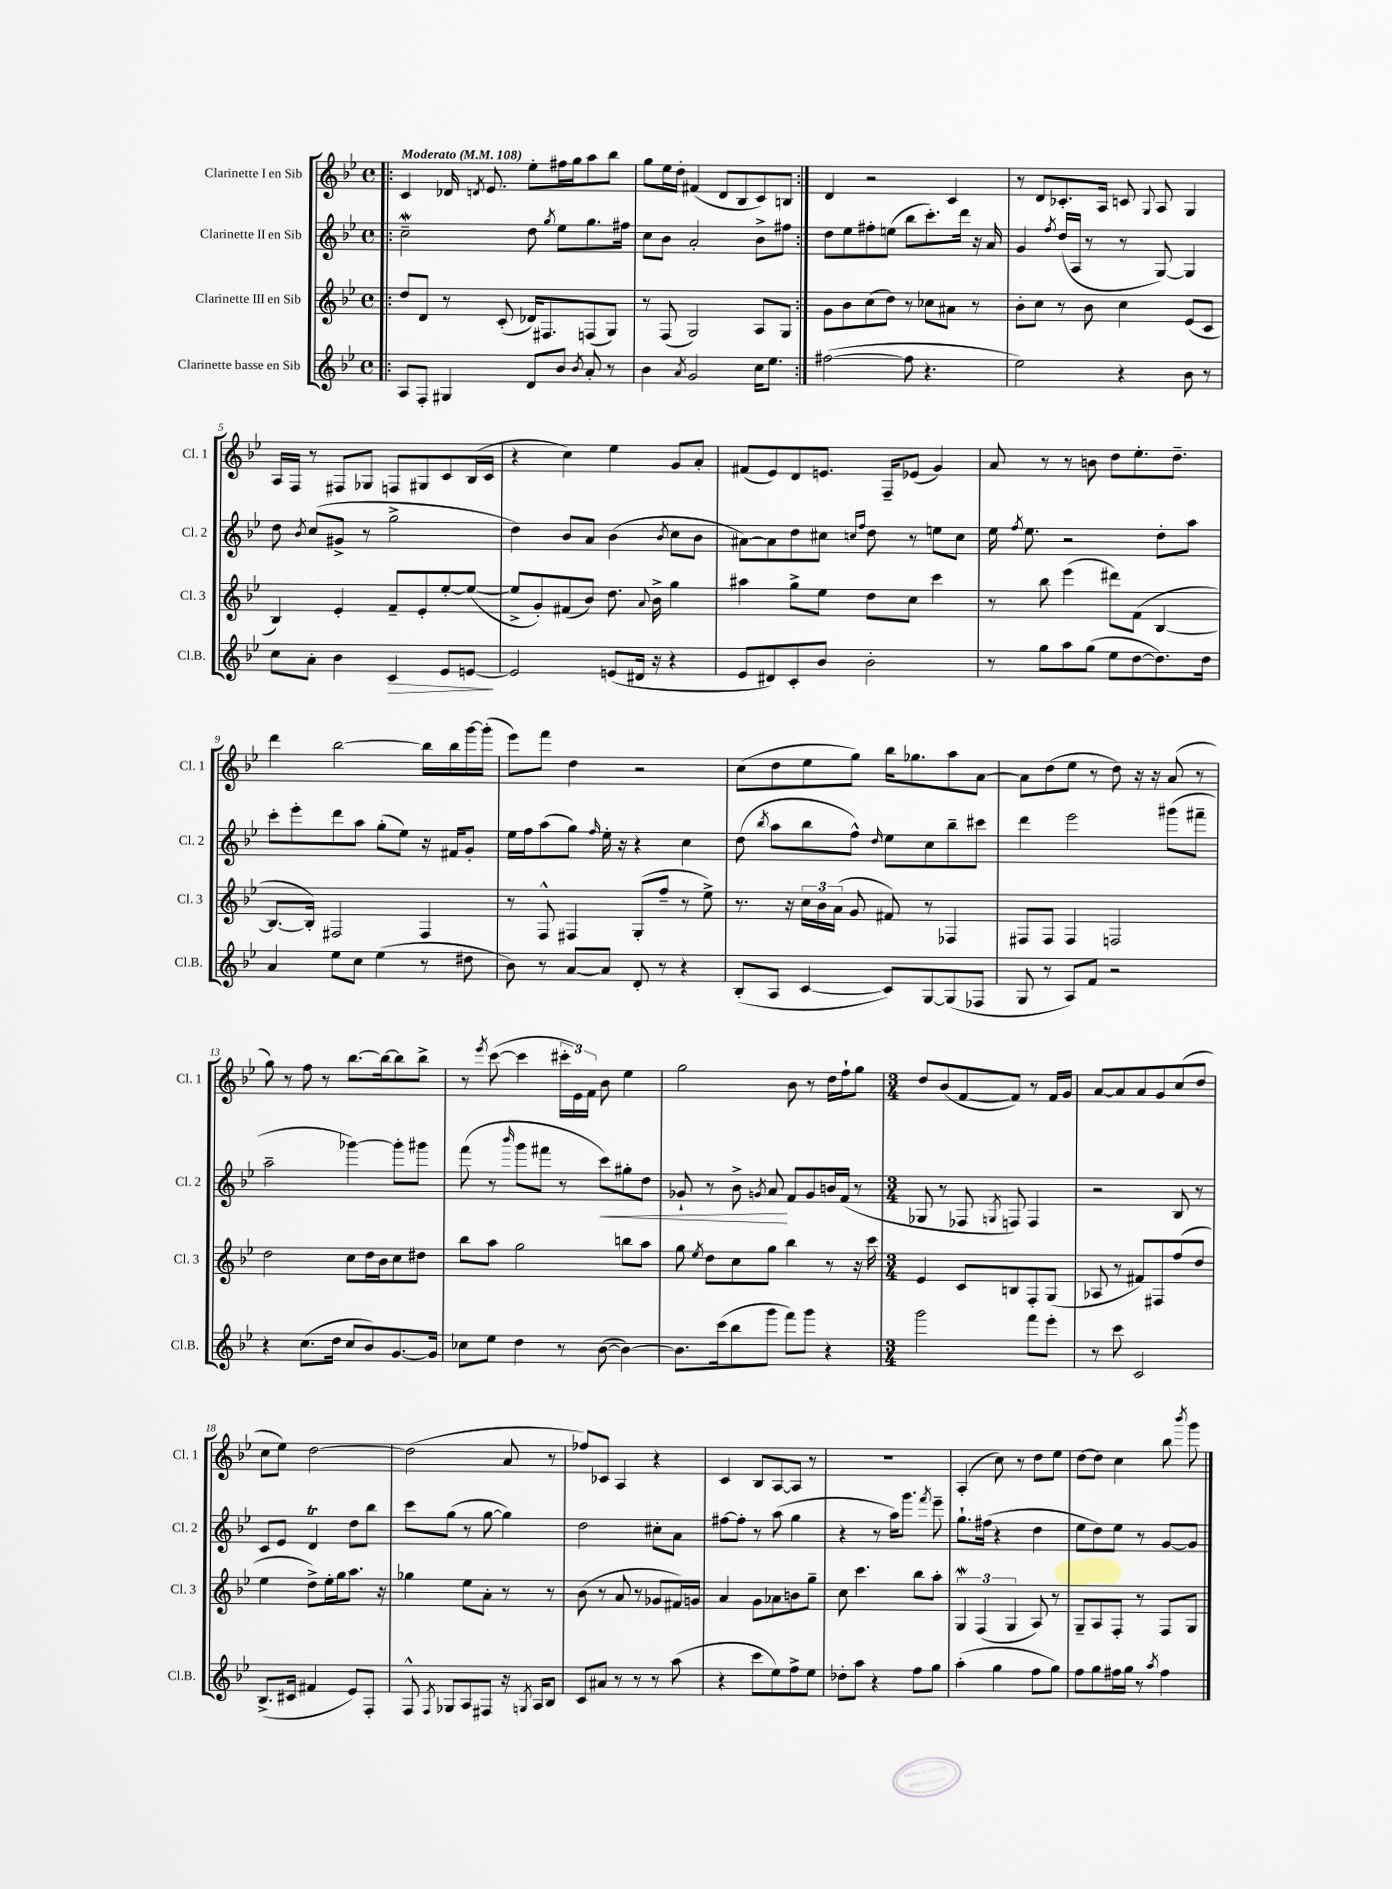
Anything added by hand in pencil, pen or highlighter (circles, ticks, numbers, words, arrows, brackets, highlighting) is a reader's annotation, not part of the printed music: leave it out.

**kern	**kern	**kern	**kern
*staff4	*staff3	*staff2	*staff1
*clefG2	*clefG2	*clefG2	*clefG2
*k[b-e-]	*k[b-e-]	*k[b-e-]	*k[b-e-]
*M4/4	*M4/4	*M4/4	*M4/4
*met(c)	*met(c)	*met(c)	*met(c)
*MM108	*MM108	*MM108	*MM108
=!|:	=!|:	=!|:	=!|:
8A/L	8dd/L	2cc~\	4c/
8F'/J	8d/J	.	.
4G#/	8r	.	16d-/
.	.	.	8qd/
.	.	.	8.e-/
.	(8c'/	.	.
8d/L	16d-/LK)	8dd\	8ee-'\L
.	8.F#/	.	.
.	.	8qgg/	.
8b-/J	.	8ee-\L	16ff#\L
.	.	.	16gg\J
8qb-/	.	.	.
8a'/	(8F/	8.gg\	8aa\
8r	8G/J)	.	8bb-\J
.	.	16ff#\Jk	.
=	=	=	=
4b-\	8r	8cc\L	8gg\L
.	(8F/	8b-\J	16ee-\L
.	.	.	16dd'\JJ
8qa/	.	.	.
2g/	2G/)	2a'/	(4f#/
.	.	.	8d/L
.	.	.	8B-/
16cc\LK	8A/L	8b-^\L	8c/)
8.ee-\J	.	.	.
.	8G/J	8ff#\J	8B/J
=:|!	=:|!	=:|!	=:|!
([2ff#\	8g\L	8dd\L	4d/
.	8b-\	8ee-\	.
.	(8cc\	8ff#'\	2r
.	8dd\J)	(8ee\J	.
8ff#\]	8r	8bb-\L	.
4.r	8cc-\L	8.ccc'\)	.
.	8a#\J	.	4c/
.	.	16ddd\Jk	.
.	8r	16r	.
.	.	16a/	.
=	=	=	=
2ee-\)	8b-'\L	4g/	8r
.	8cc\J	.	8d/L
.	.	8qff/	.
.	8r	(16dd/LL	8.c-'/
.	.	16A/JJ	.
.	8b-\	8r	.
.	.	.	16A/Jk
4r	4cc\	8r	8c/
.	.	.	8qqG/
.	.	[8G/)	8A/
8b-\	(8e-/L	4G/]	4G/
8r	8c/J	.	.
=	=	=	=
8cc\L	4B-/)	8dd\	16A/LL
.	.	.	16F/JJ
.	.	8qb-/	.
8a'\J	.	(8cc/L	8r
4b-\	4e-'/	8g#^/J	8F#/L
.	.	8r	8G-/J
4c/	8f~/L	2gg^\	8F/L
.	8e-'/	.	8G#/
8e-/L	[8ee-'/	.	8c/
[8e/J	(8ee-/_J	.	(16B-/L
.	.	.	16c/JJ
=	=	=	=
2e/]	8ee-^/]L	4dd\)	4r
.	8g'/)	.	.
.	(8f#/	8b-/L	4cc\)
.	8b-/J)	8a/J	.
(8e/L	8.dd\	(4b-\	4ee-\
16d#/Jk	.	.	.
.	8qqa/	.	.
16r	16b-^\	.	.
.	.	8qb-/	.
4r	4gg\	8cc\L	8g/L
.	.	8b-\J	8a'/J
=	=	=	=
8e-/L	4aa#\	[8a#\L)	(8f#/L
8d#/)	.	8a#\]	8e-/)
8c'/	8gg^\L	8dd\	8d/
8b-/J	8ee-\J	8cc#\J	8.e/J
.	.	16qqcc/LL	.
.	.	16qqff/JJ	.
2b-'\	8dd\L	8dd\	.
.	.	.	16F~/LK
.	8cc\J	8r	(8e-/J
.	4ccc\	8ee\L	4g/)
.	.	8cc\J	.
=	=	=	=
8r	8r	16ee-\	8a/
.	.	8qff/	.
.	.	8.ee-\	.
8gg\L	8bb-\	.	8r
8aa\	(4eee-\	2r	8r
(8gg\J	.	.	8b\
8ee-\L	8ddd#\L)	.	8dd\L
[8dd\	(8f\J	.	8.ee-'\
8.dd\])	[4B-/	8dd'\L	.
.	.	.	8.dd~\J
.	.	8aa\J	.
16dd\Jk	.	.	.
=	=	=	=
4a/	8.B-/_L	8ccc'\L	4ddd\
.	.	8eee-'\	.
.	16B-'/]Jk)	.	.
8ee-\L	2F#/	8ddd\	[2bb-\
8cc\J	.	8aa\J	.
(4ee-\	.	(8gg'\L	.
.	.	8ee-\J)	.
8r	4F#/	16r	16bb-\]LL
.	.	16f#/LK	16bb-\
8dd#\	.	8g'/J	[16ggg\
.	.	.	(16ggg'\]JJ
=	=	=	=
8b-\)	8r	16ee-\LL	8eee-\L)
.	.	16ff\J	.
8r	8F^^/	(8aa\	8fff\J
[8a/L	4F#/	8gg\J)	4dd\
.	.	16qqff/	.
8a/]J	.	16ee-'\	.
.	.	16r	.
8d'/	(8G'/L	4r	2r
8r	8ff~/J	.	.
4r	8r	4cc\	.
.	8ee-^\)	.	.
=	=	=	=
(8B-'/L	8.r	(8dd\	(8cc\L
.	.	8qbb-/	.
8A/J	.	8aa\L	8dd\
.	16r	.	.
[4c/	24cc\LL	8bb-\	8ee-\
.	24b-\	.	.
.	(24a\JJ	.	.
.	8g/	8ff^^\J)	8gg\J)
.	.	16qqdd/	.
8c/]L)	8f#/)	8ee-\L	16bb-\LK
.	.	.	8.gg-\
[8G/	8r	8cc\	.
(8G/]	4F-/	8bb-~\	8aa\
8F-/J	.	8ccc#\J	[8a\J
=	=	=	=
8G/	8F#/L	4ddd\	8a\]L
8r	8F#/J	.	(8dd\
8A/L)	4F#/	2eee-\	8ee-\J
8f/J	.	.	8r
2r	2F/	.	8dd\)
.	.	.	16r
.	.	.	16r
.	.	(8ggg#\L	(8a/
.	.	8fff#~\J	8r
=	=	=	=
4r	2dd\	2aa~\	8gg\)
.	.	.	8r
(8.cc\L	.	.	8ff\
.	.	.	8r
16dd\Jk	.	.	.
8cc/L	8cc\L	[4ggg-\)	[8.bb-\L
8b-/)	16dd\L	.	.
.	16b-\J	.	16bb-\_k
[8.g/	8cc\	8ggg-'\]L	8bb-\]
.	8dd#\J	8ggg#\J	8bb-^\J
16g/]Jk	.	.	.
=	=	=	=
8cc-\L	8bb-\L	(8fff\	8r
.	.	.	8qeee-/
8ee-\J	8aa\J	8r	([8ccc\
.	.	16qqbbb-/	.
4dd\	2gg\	8ggg\L	4ccc\]
.	.	8fff#\J	.
8r	.	8r	24ccc#'\LL
.	.	.	24e-\)
.	.	.	24f\JJ
([8b-\	.	8ccc\L)	8b-\
4b-\_)	8bb\L	8gg#'\	4ee-\
.	8aa\J	8dd\J	.
=	=	=	=
8.b-\]L	8gg\	8g-`/	2gg\
.	8qee-/	.	.
.	8dd\L	8r	.
(16ccc\k	.	.	.
8bb-\	8cc\	8b-^\	.
.	.	8qg/	.
8ggg\J	8gg\J	8a/	.
8fff\L)	4bb-\	8f/L	8b-\
8ggg\J	.	8g/	8r
4r	8r	16b/L	16dd\LL
.	.	(16f/JJ	16ff`\J
.	16r	8r	8gg\J
.	16ccc\	.	.
=	=	=	=
*M3/4	*M3/4	*M3/4	*M3/4
2ggg\	4e-/	8G-/	8dd/L
.	.	8r	(8b-/
.	8c/L	8F-/	[8f/
.	.	8qG/	.
.	8B/	8F/)	8f/]J)
8fff\L	8F'/	4F/	8r
8eee-'\J	(8G/J	.	16f/LL
.	.	.	16g/JJ
=	=	=	=
8r	8A-/	2r	[8a/L
8ccc\	8r	.	8a/]
2c/	8f#/L)	.	8a/
.	8F#/	.	8g/
.	(8ff/	8B-/	(8cc/
.	8dd/J	8r	8dd/J
=	=	=	=
(8.B-^/L	4ee-\	8c/L	8cc\L
.	.	8e-/J	8ee-\J)
16c#/Jk	.	.	.
4f#/	8dd^\L)	4d/	[2dd\
.	16ee-'\L	.	.
.	16gg\J	.	.
8e-/L)	8.aa\J	8dd\L	.
8F'/J	.	8bb-\J	.
.	16r	.	.
=	=	=	=
8F^^/	4gg-\	8ccc\L	(2dd\]
8qF/	.	.	.
8G-/L	.	(8gg\J	.
8A/	8ee-\L	8r	.
8F#/J	8a'\J	[8gg\	.
16r	8r	4gg\])	8a/
8qG/	.	.	.
16A/LK	.	.	.
8B-/J	8r	.	8r
=	=	=	=
8c/L	(8b-\	2dd\	8ff-/L)
8a#/J	8r	.	8c-/J
8r	8a/	.	4A/
8r	8r	.	.
8r	8g-/L	8cc#'\L	4r
(8aa\	16f#/L)	8a\J	.
.	16g/JJ	.	.
=	=	=	=
4r	4a/	[8ff#\L	4c/
.	.	8ff#'\]J	.
8ccc\L	8g\L	8r	8B-/L
8ee-\)	8a-\	(8aa\	[8A/
8ff^\	8b\	4gg\	8A/]J
8ee-\J	8gg~\J	.	8r
=	=	=	=
8dd-'\L	8cc\	4r	2.r
8aa\J	4.ccc\	.	.
4r	.	8r	.
.	.	16aa\LK)	.
.	.	8.ggg\J	.
8ff\L	8bb-\L	.	.
.	.	8qfff/	.
8gg\J	8aa'\J	8eee-~\	.
=	=	=	=
(4aa'\	6G/	8.gg`\L	(4A'/
.	(6F/	.	.
.	.	(16ff#\Jk	.
4gg\	.	4r	8cc\)
.	6G/	.	.
.	.	.	8r
8ff\L	8A/)	4dd\	8dd\L
8gg\J)	8r	.	8ee-\J
=	=	=	=
8ff\L	8G~/L	8ee-\L	[8dd\L
8gg\	8A/	8dd\)	8dd\]J
16ff#\L	8F'/J	8ee-\J	4cc\
16gg\JJ	.	.	.
8r	8r	8r	.
8qaa/	.	.	.
4ff#\	8F/L	[8g/L	8bb-\
.	.	.	8qbbb-/
.	8G/J	8g/]J	8ggg\
==	==	==	==
*-	*-	*-	*-
